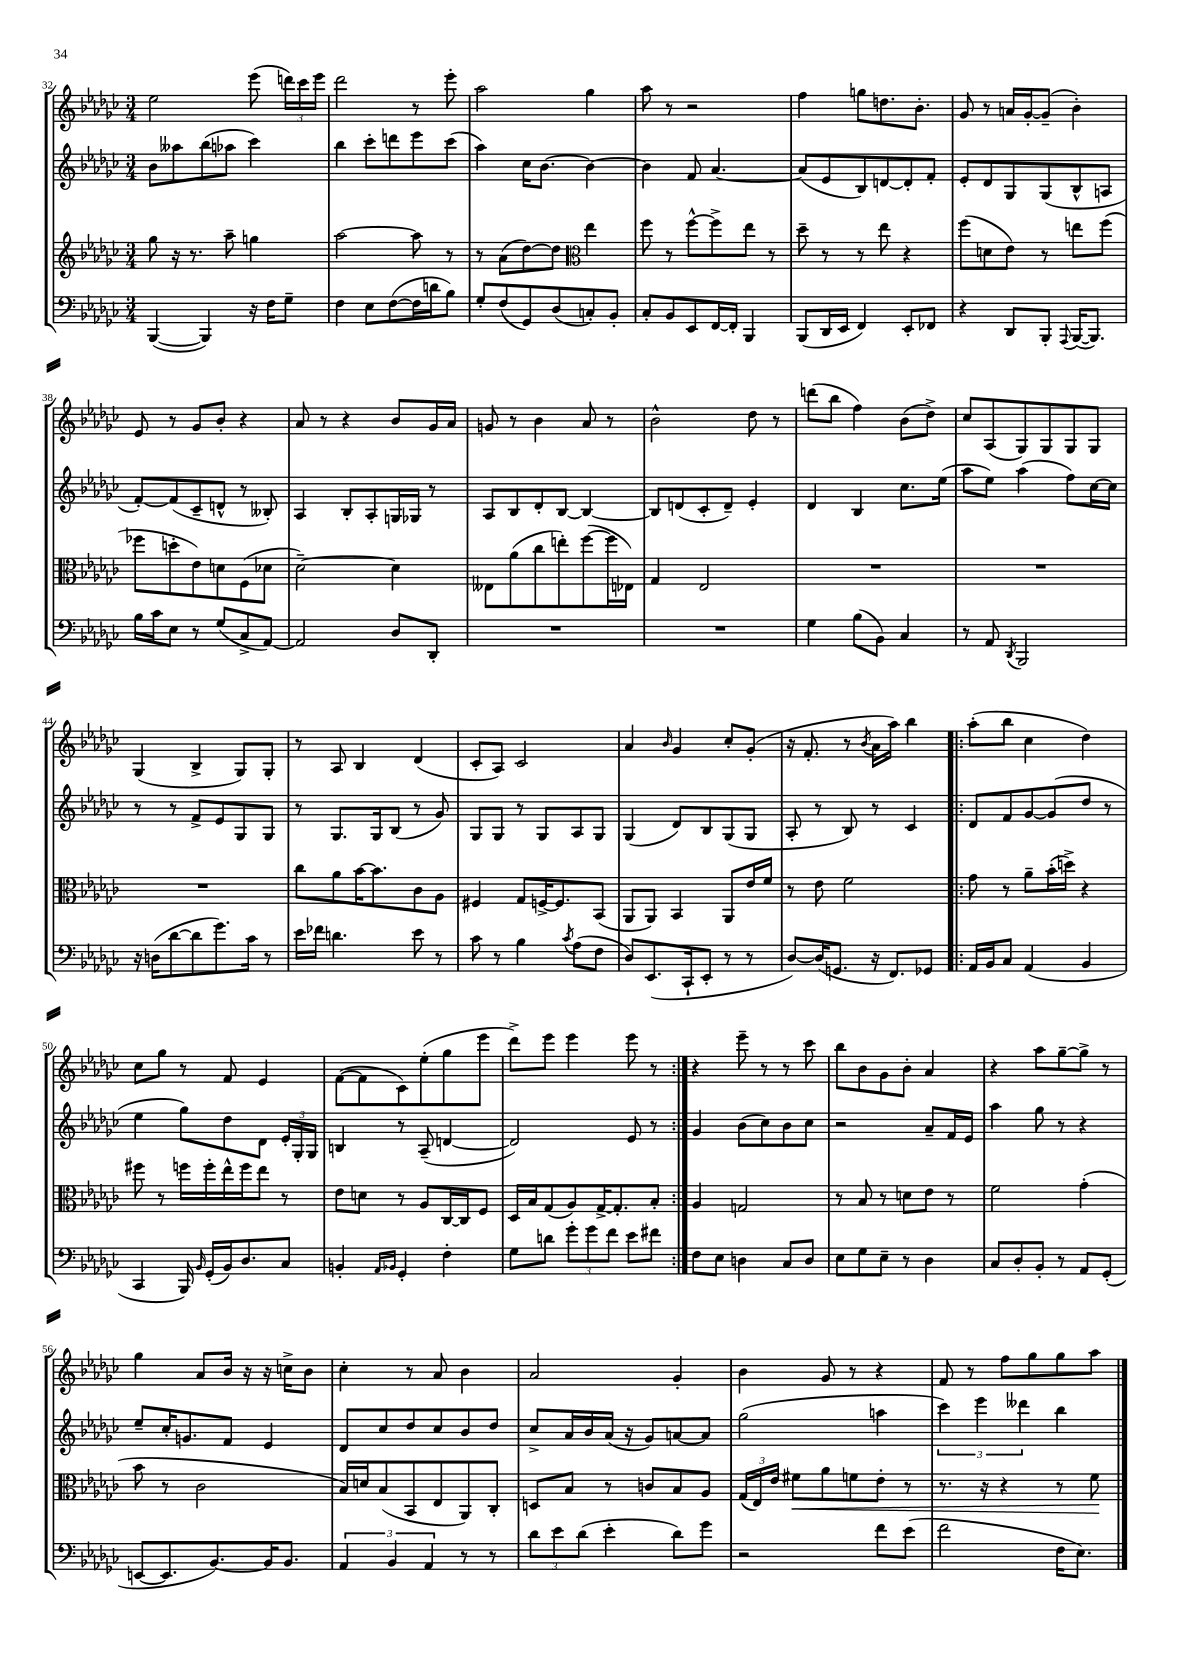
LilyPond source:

<<
\new StaffGroup <<
\new Staff = "s0" {
    \clef treble \key ges \major \numericTimeSignature \time 3/4
    \autoBeamOff ees''2 ees'''8( \tuplet 3/2 { d'''16[) ces'''16 ees'''16] } |
    des'''2 r8 ees'''8-. |
    aes''2 ges''4 |
    aes''8 r8 r2 |
    f''4 g''8[ d''8. bes'8.]-. |
    ges'8 r8 a'16[ ges'16~-. ges'8]--( bes'4-.) |
    ees'8 r8 ges'8[ bes'8]-. r4 |
    aes'8 r8 r4 bes'8[ ges'16 aes'16] |
    g'8 r8 bes'4 aes'8 r8 |
    bes'2-^ des''8 r8 |
    d'''8[( bes''8] f''4) bes'8[( des''8]->) |
    ces''8[ aes8( ges8) ges8 ges8 ges8] |
    ges4( bes4-> ges8[) ges8]-. |
    r8 aes8 bes4 des'4( |
    ces'8[-. aes8]) ces'2 |
    aes'4 \grace { bes'16 } ges'4 ces''8[-. ges'8]-.( |
    r16 f'8.-. r8 \acciaccatura { bes'8 } aes'16[ aes''16]) bes''4 |
    \repeat volta 2 { aes''8[-.( bes''8] ces''4 des''4) |
    ces''8[ ges''8] r8 f'8 ees'4 |
    f'8[~( f'8 ces'8) ees''8-.( ges''8 ees'''8] |
    des'''8[->) ees'''8] ees'''4 ees'''8 r8 | }
    r4 ees'''8-- r8 r8 ces'''8 |
    bes''8[ bes'8 ges'8 bes'8]-. aes'4 |
    r4 aes''8[ ges''8~-- ges''8]-> r8 |
    ges''4 aes'8[ bes'16] r16 r16 c''16[-> bes'8] |
    ces''4-. r8 aes'8 bes'4 |
    aes'2 ges'4-. |
    bes'4 ges'8 r8 r4 |
    f'8 r8 f''8[ ges''8 ges''8 aes''8] \bar "|." |
}
\new Staff = "s1" {
    \clef treble \key ges \major \numericTimeSignature \time 3/4
    \autoBeamOff bes'8[ aeses''8 bes''8( aes''8] ces'''4) |
    bes''4 ces'''8[-. d'''8 ees'''8 ces'''8]( |
    aes''4) ces''16[ bes'8.]~ bes'4~ |
    bes'4 f'8 aes'4.~ |
    aes'8[( ees'8 bes8) d'8~ d'8-. f'8]-. |
    ees'8[-. des'8 ges8 ges8( bes8-^ a8] |
    f'8[~-.) f'8( ces'8-- d'8]-^ r8 beses8-.) |
    aes4 bes8[-. aes8-. g16 ges16] r8 |
    aes8[ bes8 des'8-. bes8]~ bes4~ |
    bes8[ d'8( ces'8-. d'8]--) ees'4-. |
    des'4 bes4 ces''8.[ ees''16]( |
    aes''8[ ees''8]) aes''4( f''8[) ces''16~ ces''16] |
    r8 r8 f'8[-> ees'8 ges8 ges8] |
    r8 ges8.[ ges16 bes8]( r8 ges'8) |
    ges8[ ges8] r8 ges8[ aes8 ges8] |
    ges4( des'8[) bes8 ges8( ges8] |
    aes8-. r8 bes8) r8 ces'4 |
    \repeat volta 2 { des'8[ f'8 ges'8~ ges'8( des''8] r8 |
    ees''4 ges''8[) des''8 des'8] \tuplet 3/2 { ees'16[-. ges16-. ges16] } |
    b4 r8 aes8--( d'4~ |
    d'2) ees'8 r8 | }
    ges'4 bes'8[( ces''8) bes'8 ces''8] |
    r2 aes'8[-- f'16 ees'16] |
    aes''4 ges''8 r8 r4 |
    ees''8[-- ces''16-. g'8. f'8] ees'4 |
    des'8[ ces''8 des''8 ces''8 bes'8 des''8] |
    ces''8[-> aes'16 bes'16 aes'16]( r16 ges'8[) a'8~ a'8] |
    ges''2( a''4 |
    \tuplet 3/2 { ces'''4) ees'''4 deses'''4 } bes''4 \bar "|." |
}
\new Staff = "s2" {
    \clef treble \key ges \major \numericTimeSignature \time 3/4
    \autoBeamOff ges''8 r16 r8. aes''8-- g''4 |
    aes''2~ aes''8 r8 |
    r8 aes'8[( des''8~) des''8] \clef alto ees''4 |
    f''8 r8 f''8[~-^ f''8-> ees''8] r8 |
    des''8-- r8 r8 ees''8 r4 |
    f''8[( d'8 ees'8]) r8 e''8[ f''8]( |
    fes''8[ d''8-. ees'8) d'8 f8( des'8] |
    des'2~--) des'4 |
    eeses8[ aes'8( ces''8 e''8-.) f''8~( f''16 ees16]) |
    ges4 ees2 |
    R2. |
    R2. |
    R2. |
    ces''8[ aes'8 bes'16~ bes'8. ces'8 aes8] |
    fis4 ges8[ f16~-> f8. bes,8]( |
    aes,8[ aes,8]) bes,4 aes,8[ ees'16 f'16] |
    r8 ees'8 f'2 |
    \repeat volta 2 { ges'8 r8 aes'8[-- bes'16-.( d''16]->) r4 |
    fis''8 r8 f''16[ f''16-. ees''16-^ f''16 ees''8] r8 |
    ees'8[ d'8] r8 aes8[ ces16~ ces16 f8] |
    des16[ bes16 ges8( aes8) ges16~-> ges8.-. bes8]-. | }
    aes4 g2 |
    r8 bes8 r8 d'8[ ees'8] r8 |
    f'2 ges'4-.( |
    bes'8 r8 ces'2 |
    bes16[) d'16 bes8( bes,8 ees8 aes,8) ces8]-. |
    d8[ bes8] r8 c'8[ bes8 aes8] |
    \tuplet 3/2 { ges16[( ees16) ees'16] } fis'8[\< aes'8 f'8 ees'8]-. r8 |
    r8. r16 r4 r8 f'8\! \bar "|." |
}
\new Staff = "s3" {
    \clef bass \key ges \major \numericTimeSignature \time 3/4
    \autoBeamOff bes,,4~( bes,,4) r16 f16[ ges8]-- |
    f4 ees8[ f8~( f16 d'16 bes8]) |
    ges8[-. f8( ges,8) des8( c8-.) bes,8]-. |
    ces8[-. bes,8 ees,8 f,16~ f,16]-. bes,,4 |
    bes,,8[( des,16 ees,16] f,4) ees,8[-. fes,8] |
    r4 des,8[ bes,,8]-. \appoggiatura { aes,,8 } bes,,16[~( bes,,8.]) |
    bes16[ ces'16 ees8] r8 ges8[( ces8-> aes,8]~) |
    aes,2 des8[ des,8]-. |
    R2. |
    R2. |
    ges4 bes8[( bes,8]) ces4 |
    r8 aes,8 \acciaccatura { des,8 } bes,,2 |
    r16 d16[( des'8~ des'8 ges'8.) ces'16] r8 |
    ees'16[ fes'16] d'4. ees'8 r8 |
    ces'8 r8 bes4 \acciaccatura { ces'8 } aes8[( f8] |
    des8[) ees,8.( ces,16-! ees,8]-. r8 r8 |
    des8[~) des16( g,8.] r16 f,8.[) ges,8] |
    \repeat volta 2 { aes,16[ bes,16 ces8] aes,4( bes,4 |
    ces,4 bes,,16) \grace { bes,16 } ges,16[-.( bes,16) des8. ces8] |
    b,4-. \grace { aes,16[ bes,16] } ges,4-. f4-. |
    ges8[ d'8] \tuplet 3/2 { ges'8[-. ges'8 f'8] } ees'8[ fis'8] | }
    f8[ ees8] d4 ces8[ d8] |
    ees8[ ges8 ees8]-- r8 des4 |
    ces8[ des8-. bes,8]-. r8 aes,8[ ges,8]-.( |
    e,8[~ e,8. bes,8.~) bes,16 bes,8.] |
    \tuplet 3/2 { aes,4 bes,4 aes,4 } r8 r8 |
    \tuplet 3/2 { des'8[ ees'8 des'8]( } ees'4-. des'8[) ges'8] |
    r2 f'8[ ees'8]( |
    f'2 f16[ ees8.]) \bar "|." |
}
>>
>>
\layout { \context { \Score currentBarNumber = #32 } }
